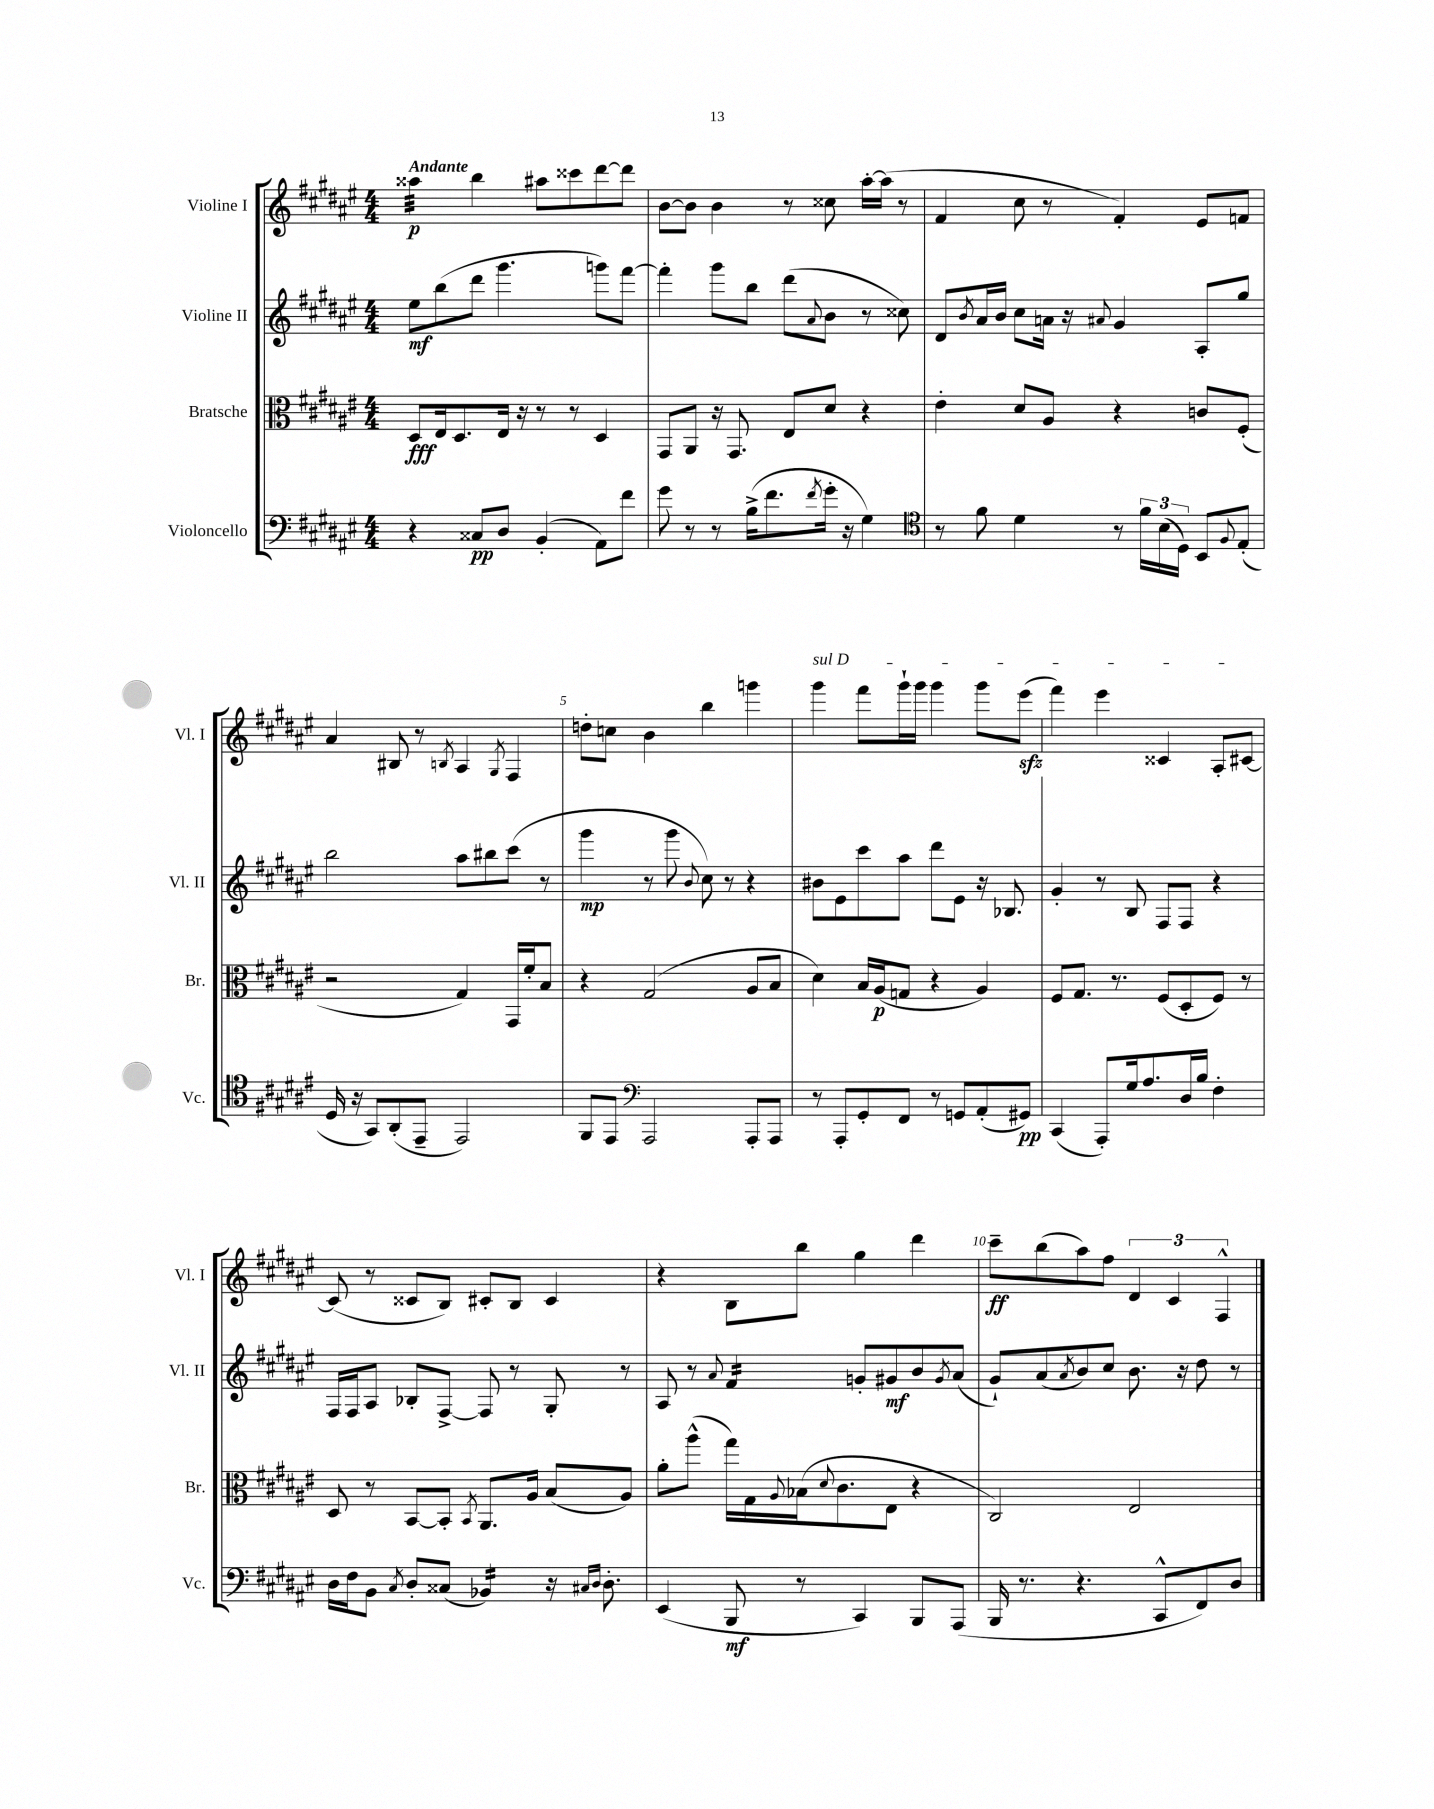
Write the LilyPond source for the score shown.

<<
\new StaffGroup <<
\new Staff = "s0" \with { instrumentName = "Violine I" shortInstrumentName = "Vl. I" } {
    \clef treble \key fis \major \numericTimeSignature \time 4/4 \tempo "Andante"
    aisis''4:32\p b''4 ais''8 cisis'''8 dis'''8~ dis'''8 |
    b'8~ b'8 b'4 r8 cisis''8 ais''16~-. ais''16( r8 |
    fis'4 cis''8 r8 fis'4-.) eis'8 f'8 |
    ais'4 bis8 r8 \acciaccatura { b8 } ais4 \acciaccatura { gis8 } fis4 |
    d''8-. c''8 b'4 b''4 g'''4 |
    \once \override TextSpanner.bound-details.left.text = \markup { \italic "sul D" } gis'''4\startTextSpan fis'''8 gis'''16-! gis'''16 gis'''4 gis'''8 eis'''8\sfz( |
    fis'''4) eis'''4 cisis'4 ais8-. cis'8~\stopTextSpan |
    cis'8( r8 cisis'8 b8) cis'8-. b8 cis'4 |
    r4 b8 b''8 gis''4 dis'''4 |
    cis'''8--\ff b''8( ais''8) fis''8 \tuplet 3/2 { dis'4 cis'4 fis4-^ } \bar "|." |
}
\new Staff = "s1" \with { instrumentName = "Violine II" shortInstrumentName = "Vl. II" } {
    \clef treble \key fis \major \numericTimeSignature \time 4/4
    eis''8\mf b''8( dis'''8 gis'''4. g'''8) fis'''8~ |
    fis'''4-. gis'''8 b''8 dis'''8( \appoggiatura { ais'8 } b'8 r8 cisis''8) |
    dis'8 \acciaccatura { b'8 } ais'16 b'16 cis''8 a'16 r16 \appoggiatura { ais'8 } gis'4 ais8-. gis''8 |
    b''2 ais''8 bis''8 cis'''8( r8 |
    gis'''4\mp r8 gis'''8 \appoggiatura { b'8 } cis''8) r8 r4 |
    bis'8 eis'8 cis'''8 ais''8 dis'''8 eis'8 r16 bes8. |
    gis'4-. r8 b8 fis8 fis8 r4 |
    fis16 fis16 ais8 bes8-. fis8~-> fis8 r8 gis8-. r8 |
    ais8 r8 \appoggiatura { ais'8 } fis'4:16 g'8-. gis'8\mf b'8 \acciaccatura { gis'8 } ais'8( |
    gis'8-!) ais'8( \acciaccatura { ais'8 } b'8) cis''8 b'8. r16 dis''8 r8 \bar "|." |
}
\new Staff = "s2" \with { instrumentName = "Bratsche" shortInstrumentName = "Br." } {
    \clef alto \key fis \major \numericTimeSignature \time 4/4
    dis8\fff eis16 dis8. eis16 r16 r8 r8 dis4 |
    gis,8 ais,8 r16 gis,8. eis8 dis'8 r4 |
    eis'4-. dis'8 ais8 r4 c'8 fis8-.( |
    r2 gis4) gis,16 fis'16-. b8 |
    r4 gis2( ais8 b8 |
    dis'4) b16 ais16\p( g8 r4 ais4) |
    fis8 gis8. r8. fis8( dis8-. fis8) r8 |
    dis8 r8 b,8~ b,8-. \acciaccatura { b,8 } ais,8. ais16 b8( ais8) |
    ais'8-. ais''8-^( gis''16) gis16 \appoggiatura { ais8 } bes16( \appoggiatura { dis'8 } cis'8. eis8 r4 |
    cis2) eis2 \bar "|." |
}
\new Staff = "s3" \with { instrumentName = "Violoncello" shortInstrumentName = "Vc." } {
    \clef bass \key fis \major \numericTimeSignature \time 4/4
    r4 cisis8\pp dis8 b,4-.( ais,8) fis'8 |
    gis'8 r8 r8 b16->( fis'8. \acciaccatura { fis'8 } gis'16-. r16 gis4) |
    \clef tenor r8 fis'8 dis'4 r8 \tuplet 3/2 { fis'16 b16( dis16) } b,8 \appoggiatura { fis8 } eis8-.( |
    dis16 r16 gis,8) ais,8-.( eis,8-- eis,2) |
    fis,8 eis,8 \clef bass ais,,2 ais,,8-. ais,,8 |
    r8 ais,,8-. gis,8-. fis,8 r8 g,8 ais,8-.( gis,8\pp) |
    cis,4( ais,,8-.) gis16 ais8. dis16 b16 fis4-. |
    dis16 fis16 b,8 \acciaccatura { cis8 } dis8-. cisis8( bes,4:16) r16 \grace { cis16 dis16 } dis8.-. |
    eis,4( b,,8\mf r8 cis,4) b,,8 ais,,8( |
    b,,16 r8. r4. cis,8-^ fis,8) dis8 \bar "|." |
}
>>
>>
\layout { \context { \Score \override BarNumber.break-visibility = ##(#f #t #t) barNumberVisibility = #(every-nth-bar-number-visible 5) } }
